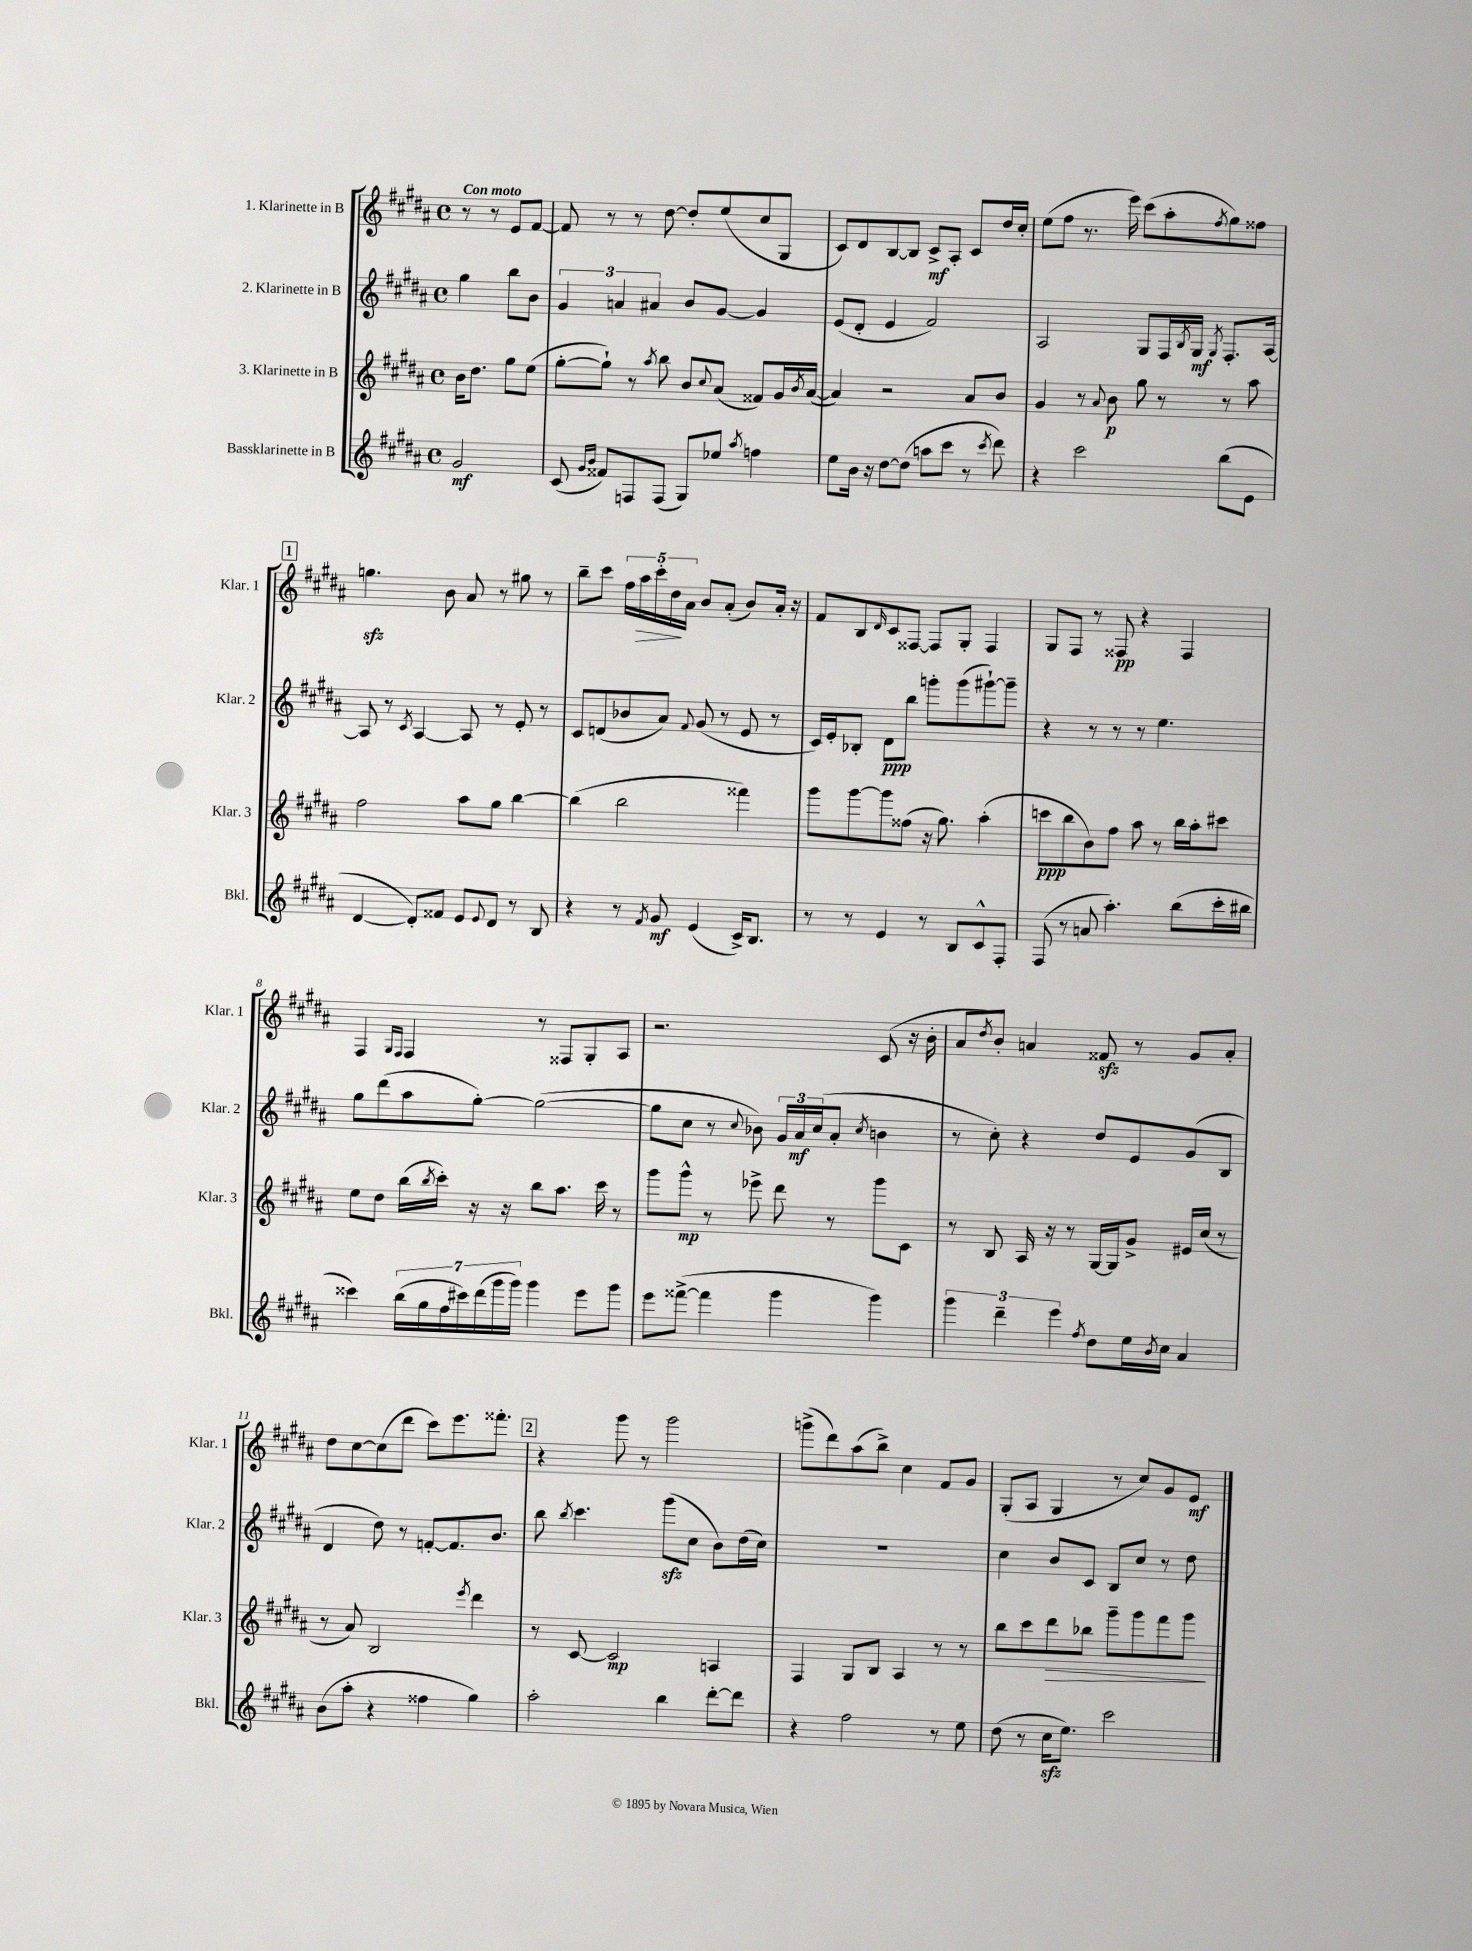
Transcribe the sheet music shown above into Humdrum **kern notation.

**kern	**dynam	**kern	**dynam	**kern	**dynam	**kern	**dynam
*part4	*part4	*part3	*part3	*part2	*part2	*part1	*part1
*staff4	*staff4	*staff3	*staff3	*staff2	*staff2	*staff1	*staff1
*I"Bassklarinette in B	*	*I"3. Klarinette in B	*	*I"2. Klarinette in B	*	*I"1. Klarinette in B	*
*I'Bkl.	*	*I'Klar. 3	*	*I'Klar. 2	*	*I'Klar. 1	*
*clefG2	*	*clefG2	*	*clefG2	*	*clefG2	*
*k[f#c#g#d#a#]	*	*k[f#c#g#d#a#]	*	*k[f#c#g#d#a#]	*	*k[f#c#g#d#a#]	*
*M4/4	*	*M4/4	*	*M4/4	*	*M4/4	*
*met(c)	*	*met(c)	*	*met(c)	*	*met(c)	*
=	=	=	=	=	=	=	=
!	!	!	!	!	!	!LO:TX:a:B:t=Con moto	!
2g#/	mf	16b\KL	.	4gg#\	.	8r	.
.	.	8.dd#\J	.	.	.	.	.
.	.	.	.	.	.	8r	.
.	.	8gg#\L	.	8bb\L	.	8e/L	.
.	.	(8ee\J	.	8b\J	.	[8f#/J	.
=1	=1	=1	=1	=1	=1	=1	=1
(8c#/	.	[8gg#'\L	.	6g#/	.	8f#/]	.
16qqg#/LL	.	.	.	.	.	.	.
16qqb/JJ	.	.	.	.	.	.	.
8f##X/L)	.	8gg#`\J])	.	.	.	8r	.
.	.	.	.	6an/	.	.	.
8Fn/	.	8r	.	.	.	8r	.
.	.	.	.	6a#X/	.	.	.
.	.	8qaa#/	.	.	.	.	.
(8F/J	.	8bb\	.	.	.	[8dd#\	.
8G#/L)	.	8b/L	.	8b/L	.	8dd#'/L]	.
.	.	8qqcc#/	.	.	.	.	.
8ee-X/J	.	(8a#/J	.	[8g#/J	.	(8ee/	.
8qaa#/	.	.	.	.	.	.	.
4ffn\	.	8f##X/L)	.	4g#/]	.	8cc#/	.
.	.	16g#/L	.	.	.	8G#/J	.
.	.	8qb/	.	.	.	.	.
.	.	([16a#/JJ	.	.	.	.	.
=2	=2	=2	=2	=2	=2	=2	=2
8ee\L	.	4a#/])	.	(8e/L	.	8c#/L)	.
16b\Jk	.	.	.	8d#'/J	.	8d#/	.
16r	.	.	.	.	.	.	.
[8dd#\L	.	2r	.	4e/	.	[8B/	.
(8dd#\J]	.	.	.	.	.	8B/J]	.
8aan\L	.	.	.	2f#/)	.	8c#^/L	mf
8ccc#\J	.	.	.	.	.	8A#'/J	.
8r	.	8a#/L	.	.	.	8c#/L	.
8qccc#/	.	.	.	.	.	.	.
8ddd#\)	.	8b/J	.	.	.	16dd#/L	.
.	.	.	.	.	.	16cc#'/JJ	.
=3	=3	=3	=3	=3	=3	=3	=3
4r	.	4g#/	.	2A#/	.	(8ee\L	.
.	.	.	.	.	.	8ff#\J	.
2ccc#\	.	8r	.	.	.	8.r	.
.	.	8qqa#/	.	.	.	.	.
.	.	8b\	p	.	.	.	.
.	.	.	.	.	.	16eee\)	.
.	.	8gg#\	.	8G#/L	.	(8ccc#\L	.
.	.	8r	.	16F#/L	.	8aa#'\	.
.	.	.	.	8qB/	.	.	.
.	.	.	.	16G#/JJ	mf	.	.
.	.	.	.	8qG#/	.	8qff#/	.
(8bb\L	.	8r	.	8.F#'/L	.	8gg#\)	.
8e\J	.	8aa#\	.	.	.	8ff##X\J	.
.	.	.	.	[16A#/Jk	.	.	.
!!LO:LB:g=z
!!LO:REH:place=s1:t=1
=4	=4	=4	=4	=4	=4	=4	=4
[4d#/	.	2ff#\	.	8A#/]	.	4.ggnzz\	.
.	.	.	.	8r	.	.	.
.	.	.	.	8qc#/	.	.	.
8d#'/L])	.	.	.	[4A#/	.	.	.
8f##X/J	.	.	.	.	.	8b\	.
8e/L	.	8aa#\L	.	8A#/]	.	8a#/	.
8qqe/	.	.	.	.	.	.	.
8d#/J	.	8gg#\J	.	8r	.	8r	.
8r	.	[4bb\	.	8e'/	.	8gg#X\	.
8B/	.	.	.	8r	.	8r	.
=5	=5	=5	=5	=5	=5	=5	=5
4r	.	(4bb\]	.	8c#/L	.	8bb~\L	.
.	.	.	.	(8dn/	.	8ccc#\J	.
8r	.	2bb\	.	8b-X/	.	20ff#\LL	.
!	!	!	!	!	!	!	!LO:HP:b
.	.	.	.	.	.	20aa#\	>
.	.	.	.	.	.	20ccc#'\	.
8qf#/	.	.	.	.	.	.	.
8g#/	mf	.	.	8a#/J)	.	.	.
.	.	.	.	.	.	20dd#\	.
.	.	.	.	.	.	20a#\JJ	]
.	.	.	.	8qqf#/	.	.	.
(4e/	.	.	.	(8g#/	.	8b/L	.
.	.	.	.	8r	.	(8a#'/J	.
16c#^/KL)	.	4fff##X\)	.	8e/	.	8b/L)	.
8.B/J	.	.	.	.	.	.	.
.	.	.	.	8r	.	16a#'/Jk	.
.	.	.	.	.	.	16r	.
=6	=6	=6	=6	=6	=6	=6	=6
8r	.	8ggg#\L	.	16c#/LL)	.	8f#/L	.
.	.	.	.	16e'/J	.	.	.
8r	.	[8ggg#\	.	8B-X'/J	.	8B/	.
.	.	.	.	.	.	16qqd#/	.
4e/	.	8ggg#\]	.	8d#\L	ppp	8c#/	.
.	.	(8ff##X\J	.	8bb\J	.	[8F##X/J	.
8r	.	16r	.	8gggn'\L	.	8F##/L]	.
.	.	8.gg#\)	.	.	.	.	.
8B/L	.	.	.	(8ggg\	.	8G#'/J	.
8c#^^/	.	(4aa#'\	.	[8ggg#X`\)	.	4F##/	.
8F#'/J	.	.	.	8ggg#~\J]	.	.	.
=7	=7	=7	=7	=7	=7	=7	=7
(8F#/	.	8cccn\L	ppp	4r	.	8G#/L	.
8r	.	8bb\	.	.	.	8F#/J	.
8an/	.	8b\)	.	8r	.	8r	.
4.aa#'\)	.	8ff#\J	.	8r	.	8F##X/	pp
.	.	8aa#\	.	8r	.	4r	.
.	.	8r	.	4.ee\	.	.	.
(8bb\L	.	16bb\LL	.	.	.	4F##/	.
.	.	16aa#'\J	.	.	.	.	.
16ccc#'\L	.	8ccc#X\J	.	.	.	.	.
16bb#X\JJ	.	.	.	.	.	.	.
!!LO:LB:g=z
=8	=8	=8	=8	=8	=8	=8	=8
4ccc##X\)	.	8ee\L	.	8gg#\L	.	4F#/	.
.	.	8dd#\J	.	(8ddd#\	.	.	.
.	.	.	.	.	.	16qqG#/LL	.
.	.	.	.	.	.	16qqF#/JJ	.
(28bb\LL	.	(16bb\LL	.	8aa#\	.	4F#/	.
28gg#\	.	.	.	.	.	.	.
.	.	8qbb/	.	.	.	.	.
.	.	16ccc#'\JJ)	.	.	.	.	.
28ff#\	.	.	.	.	.	.	.
28ccc#X\)	.	.	.	.	.	.	.
.	.	16r	.	[8gg#'\J)	.	.	.
(28ddd#\	.	.	.	.	.	.	.
28ggg#\	.	.	.	.	.	.	.
.	.	16r	.	.	.	.	.
28ggg#\JJ)	.	.	.	.	.	.	.
4ggg#\	.	8bb\L	.	(2gg#\_	.	8r	.
.	.	8.aa#\J	.	.	.	8F##X/L	.
8eee\L	.	.	.	.	.	8G#'/	.
.	.	16ccc#\	.	.	.	.	.
8ggg#\J	.	8r	.	.	.	8A#/J	.
=9	=9	=9	=9	=9	=9	=9	=9
8eee\L	.	8ggg#\L	.	8gg#\L]	.	2.r	.
([8fff##X^\J	.	8ggg#^^\J	mp	8cc#\J	.	.	.
4fff##\]	.	8r	.	8r	.	.	.
.	.	.	.	8qqcc#/	.	.	.
.	.	8eee-X^\	.	8b-X\)	.	.	.
4ggg#\	.	8ddd#\	.	24g#/LL	.	.	.
.	.	.	.	24a#/	mf	.	.
.	.	.	.	(24cc#/J	.	.	.
.	.	8r	.	8a#'/J	.	.	.
.	.	.	.	8qcc#/	.	.	.
4ggg#\)	.	8ggg#\L	.	4bn\	.	(8c#/	.
.	.	8c#\J	.	.	.	16r	.
.	.	.	.	.	.	16b'\	.
=10	=10	=10	=10	=10	=10	=10	=10
6ggg#\	.	8r	.	8r	.	8a#/L	.
.	.	.	.	.	.	8qdd#/	.
.	.	8B/	.	8cc#'\)	.	8b'/J)	.
6ddd#~\	.	.	.	.	.	.	.
.	.	16A#/	.	4r	.	4an/	.
.	.	16r	.	.	.	.	.
6eee\	.	.	.	.	.	.	.
.	.	8r	.	.	.	.	.
8qff#/	.	.	.	.	.	.	.
8dd#\L	.	[16G#/LL	.	8dd#/L	.	8f##Xzz/	.
.	.	16G#/J]	.	.	.	.	.
16ee\L	.	8g#^/J	.	8e/	.	8r	.
8qb/	.	.	.	.	.	.	.
16cc#\JJ	.	.	.	.	.	.	.
4a#/	.	16e#X/LL	.	(8g#/	.	8g#/L	.
.	.	(16cc#/JJ	.	.	.	.	.
.	.	8r	.	8B/J	.	8a'/J	.
!!LO:LB:g=z
=11	=11	=11	=11	=11	=11	=11	=11
(8b\L	.	8r	.	4d#/	.	8dd#\L	.
8aa#'\J	.	8a#/)	.	.	.	[8cc#\	.
4r	.	2B/	.	8dd#\)	.	(8cc#\]	.
.	.	.	.	8r	.	8ddd#\J	.
4ff##X\	.	.	.	[8fn'/L	.	8ccc#\L)	.
.	.	.	.	8.f/]	.	8.eee\	.
.	.	8qeee/	.	.	.	.	.
4gg#\)	.	4ddd#\	.	.	.	.	.
.	.	.	.	8.b/J	.	8.fff##X'\J	.
!!LO:REH:place=s1:t=2
=12	=12	=12	=12	=12	=12	=12	=12
2aa#'\	.	8r	.	8bb\	.	4r	.
.	.	.	.	8qbb/	.	.	.
.	.	[8c#/	.	4.ccc#\	.	.	.
.	.	2c#/]	mp	.	.	8ggg#\	.
.	.	.	.	.	.	8r	.
4bb\	.	.	.	(8ggg#zz\L	.	2ggg#\	.
.	.	.	.	8cc#\J	.	.	.
[8ddd#'\L	.	4An/	.	8b\L)	.	.	.
8ddd#\J]	.	.	.	(16dd#\L	.	.	.
.	.	.	.	16cc#\JJ)	.	.	.
=13	=13	=13	=13	=13	=13	=13	=13
4r	.	4F#/	.	1r	.	(8gggn^\L	.
.	.	.	.	.	.	8ddd#\)	.
2ff#\	.	8G#/L	.	.	.	(8aa#\	.
.	.	8B/J	.	.	.	8bb^\J)	.
.	.	4A#/	.	.	.	4cc#\	.
8r	.	8r	.	.	.	8f#/L	.
8ee\	.	8r	.	.	.	8g#/J	.
=14	=14	=14	=14	=14	=14	=14	=14
(8dd#\	.	8bb\L	.	4cc#\	.	(8G#'/L	.
8r	.	8ccc#\	.	.	.	8A#/J	.
!	!	!	!LO:HP:b	!	!	!	!
16cc#zz\KL	.	8ddd#\	>	8b/L	.	4G#/	.
8.ee\J)	.	.	.	.	.	.	.
.	.	8bb-X\J	.	8c#/J	.	.	.
2ccc#\	.	8ggg#~\L	.	8B/L	.	8r	.
.	.	8ggg#\	.	8cc#/J	.	8cc#/L)	.
.	.	8fff#\	.	8r	.	8g#/	.
.	.	8ggg#\J	.	8dd#\	.	8e/J	mf
.	.	.	]	.	.	.	.
==	==	==	==	==	==	==	==
*-	*-	*-	*-	*-	*-	*-	*-
